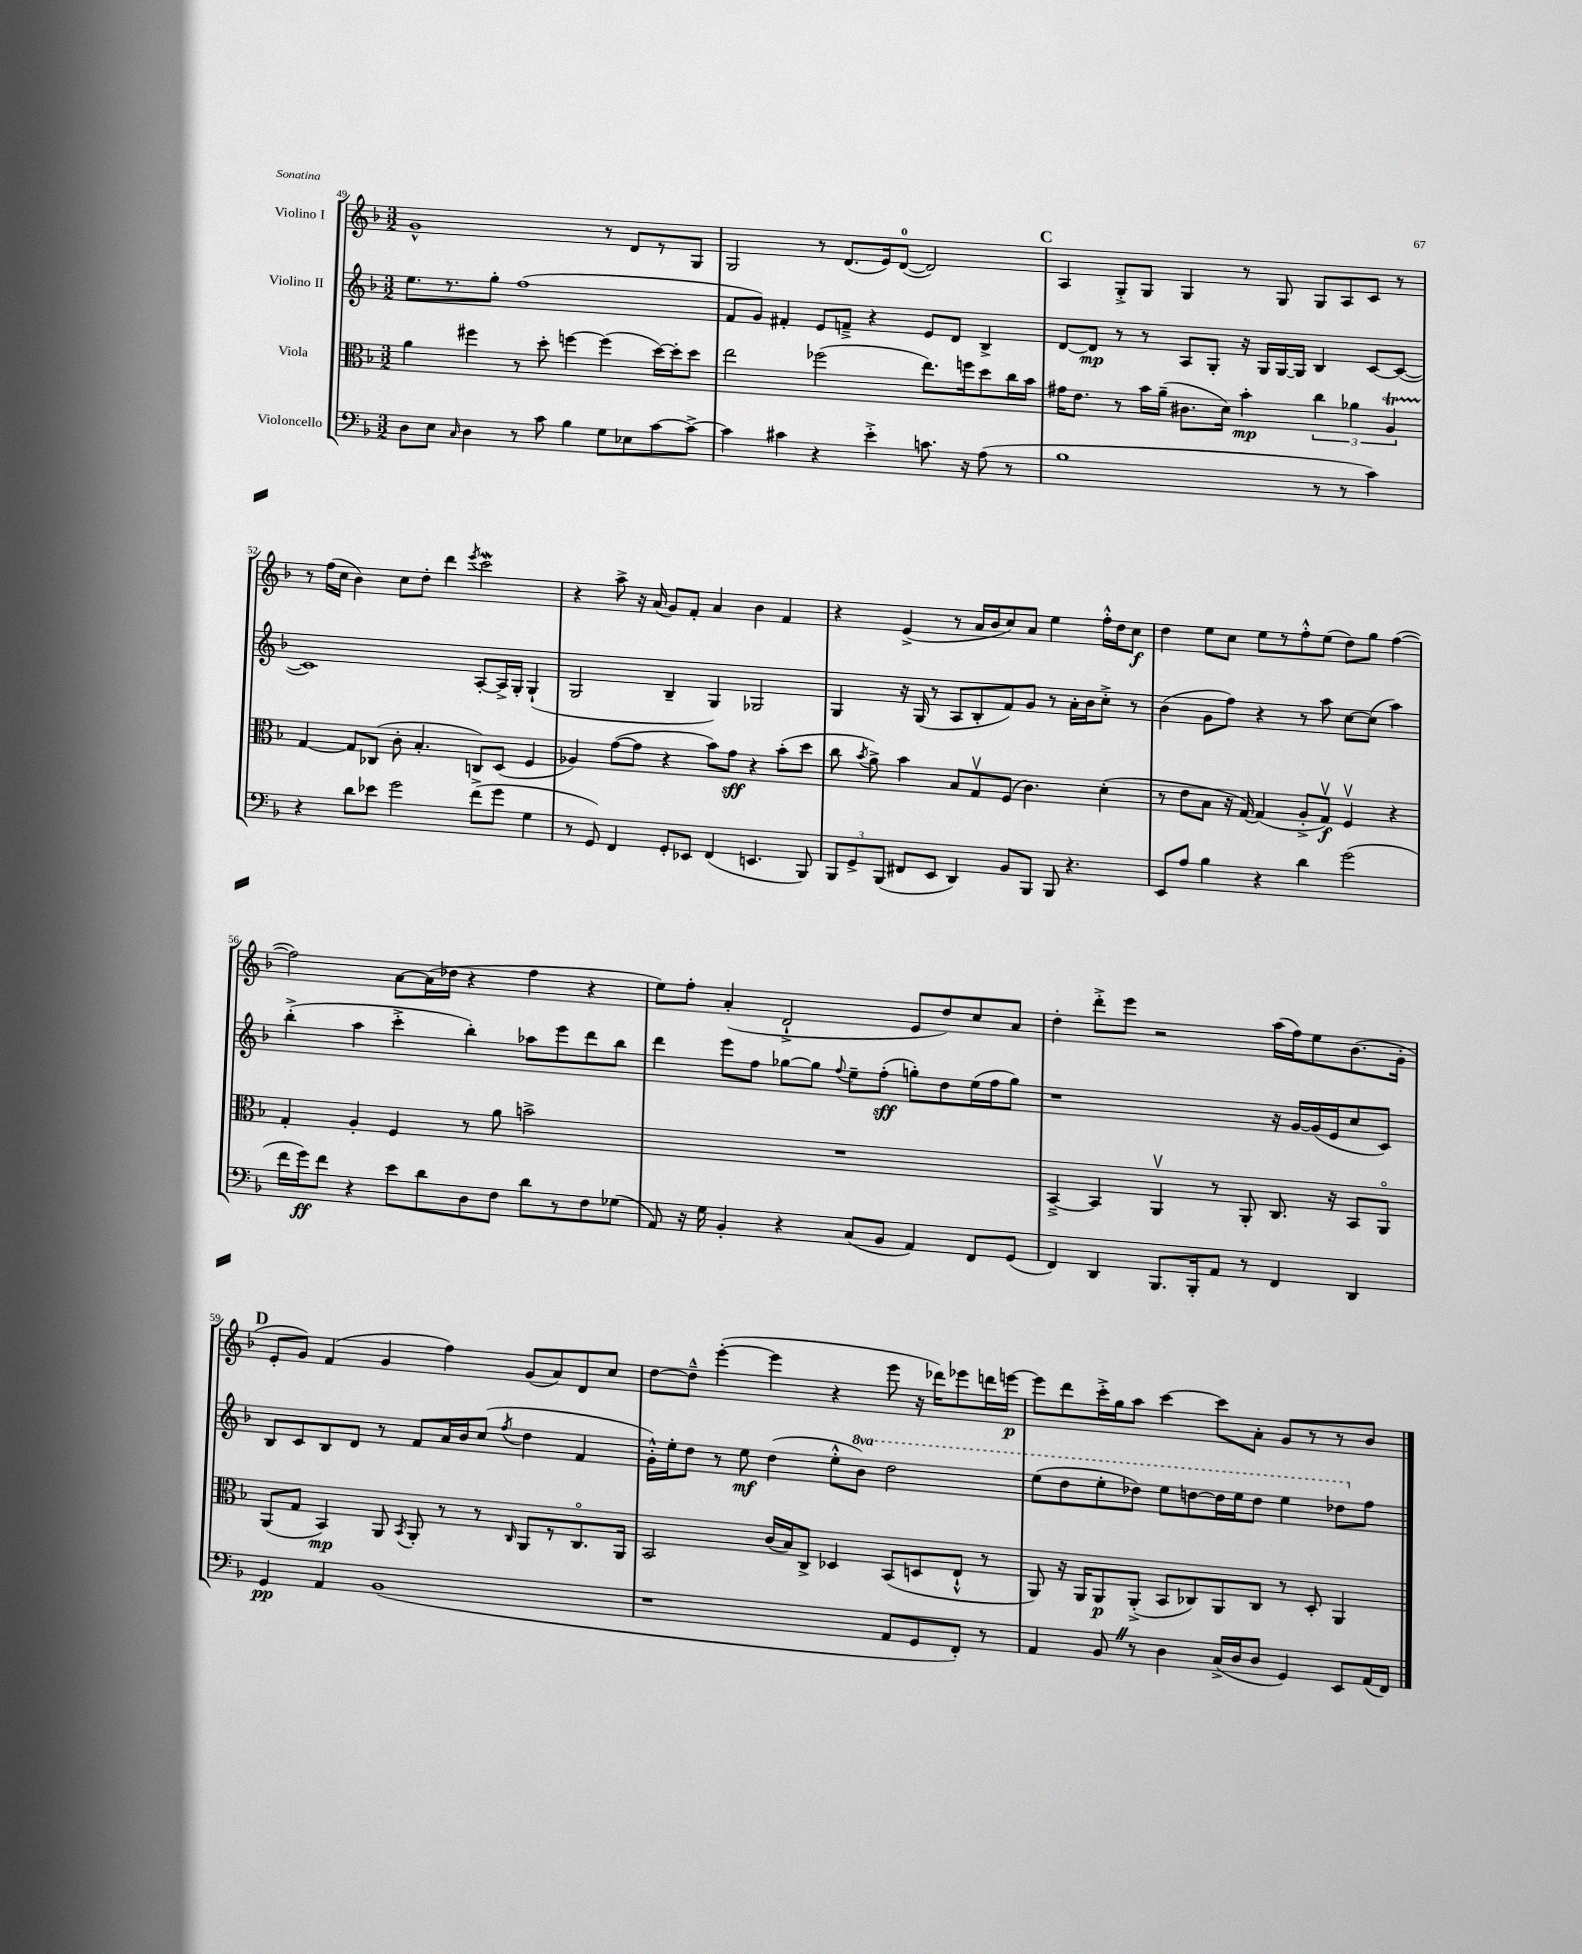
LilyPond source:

<<
\new StaffGroup <<
\new Staff = "s0" \with { instrumentName = "Violino I" } {
    \clef treble \key f \major \numericTimeSignature \time 3/2
    \autoBeamOff g'1-^ r8 d'8[ r8 g8] |
    g2 r8 d'8.[( e'16) d'8]-0~( d'2) |
    \mark \markup { \bold "C" } a4 g8[-.-> g8] g4 r8 g8 g8[ a8 c'8] r8 |
    r8 f''16[( c''16] bes'4) c''8[ d''8]-. d'''4 \acciaccatura { e'''8 } c'''2\mordent |
    r4 a''8-> r16 a'16( g'8[) f'8]-. a'4 bes'4 f'4 |
    r4 e'4->( r8 a'16[ bes'16 c''8) a'8] e''4 f''16[-.-^ d''16 c''8]\f |
    d''4 e''8[ c''8] e''8[ r8 f''8-.-^ e''8]( d''8[) g''8] f''4~( |
    f''2) a'8[~ a'16( des''16] r4 f''4 r4 |
    e''8[) f''8]-. a'4-.( d'2-!-> e'8[ d''8) c''8 a'8] |
    d''4-. d'''8[-.-> e'''8] r2 a''16[( f''16) e''8 bes'8.( g'16]-. |
    \mark \markup { \bold "D" } e'8[-. g'8]) f'4( g'4 f''4) g'8[( a'8) d'8 c''8] |
    d''8[~ d''8]---^ e'''4~-.( e'''4 r4 e'''8 r16 des'''16[) ees'''8 d'''16 e'''16]~\p |
    e'''8[ d'''8 c'''16-.-> g''16 a''8] c'''4~ c'''8[ a'8]-. g'8[ r8 r8 bes'8] \bar "|." |
}
\new Staff = "s1" \with { instrumentName = "Violino II" } {
    \clef treble \key f \major \numericTimeSignature \time 3/2 \set Staff.ottavationMarkups = #ottavation-simple-ordinals
    \autoBeamOff e''8.[ r8. g''8]-. f''1( |
    f'8[ g'8]) fis'4-. e'8[ f'8]---> r4 e'8[ d'8] bes4-> |
    \mark \markup { \bold "C" } d'8[~ d'8]\mp r8 r8 a8[ g8]-. r16 g16[ g16~ g16] bes4 c'8[~ c'8]~( |
    c'1) a8[~-. a16-> g16]-. g4-!( |
    g2 bes4-- g4) ges2 |
    g4 r16 g16( r8 a8[ bes8-. f'8) g'8] r8 a'16[-. bes'16 c''8]-.-> r8 |
    bes'4( g'8[ f''8]) r4 r8 a''8 c''8[~ c''8]( a''4) |
    bes''4-.->( a''4 c'''4-.-> bes''4-.) aes''8[ e'''8 d'''8 bes''8] |
    d'''4 e'''8[ f''8] ges''8[~ ges''8] \appoggiatura { f''8 } e''8[-- f''8]-.\sff( g''8[-.) d''8 e''16( f''16 g''8]) |
    r1 r16 g'16[~ g'16( e'16 c''8 c'8]) |
    \mark \markup { \bold "D" } bes8[ c'8 bes8 d'8] r8 f'8[ a'16 bes'16 c''8]( \acciaccatura { f''8 } d''4 f'4 |
    g'16[-.-^) e''16-. d''8] r8 e''8\mf d''4( e''8[-.-^ \ottava #1 bes''8]) d'''2 |
    e'''8[( d'''8 e'''8-. des'''8]) e'''8[ d'''8~ d'''16 e'''16 d'''8] e'''4 des'''8[ \ottava #0 f''8] \bar "|." |
}
\new Staff = "s2" \with { instrumentName = "Viola" } {
    \clef alto \key f \major \numericTimeSignature \time 3/2
    \autoBeamOff a'4 fis''4 r8 d''8-. f''4~ f''4( d''16[~) d''16-. d''8] |
    e''2 fes''2( e''8.[) f''16 d''8 c''16 bes'16] |
    \mark \markup { \bold "C" } gis'16[ e'8.] r8 bes'16[ a'16]--( cis'8.[ d'16]) bes'4-.\mp \tuplet 3/2 { c''4 aes'4 a4\startTrillSpan } |
    g4~\stopTrillSpan g8[ ces8]( c'8-. bes4.-. c8[) d8]( f4 |
    aes4) g'8[~( g'8] r4 bes'8[) g'8]\sff r4 bes'8[-.( d''8] |
    c''8 \acciaccatura { bes'8 } a'8->) bes'4 bes8[ g8\upbow f8]( c'4.) d'4-.( |
    r8 e'8[ bes8] r16 g16~) g4( a8[-.-> g8]\upbow\f) f4\upbow r4 |
    g4-. a4-. f4 r8 a'8 b'2-> |
    R1. |
    bes,4~---> bes,4 a,4\upbow r8 a,8-. c8. r16 bes,8[ a,8]\flageolet |
    \mark \markup { \bold "D" } a,8[( g8] bes,4\mp) a,8 \acciaccatura { bes,8 } a,8-. r8 r8 \grace { c16 } a,8[ r8 c8.\flageolet a,16] |
    bes,2 c'16[( bes16) c8]-> des4 bes,8[( d8 e8]-!-^ r8 |
    a,8) r16 a,16[ a,8\p a,8]-.->( bes,8[ ces8) a,8 ces8] r8 d8-. a,4 \bar "|." |
}
\new Staff = "s3" \with { instrumentName = "Violoncello" } {
    \clef bass \key f \major \numericTimeSignature \time 3/2
    \autoBeamOff d8[ e8] \grace { c16 } d4 r8 c'8 bes4 g8[ ees8 c'8~ c'8]~-> |
    c'4 cis'4 r4 e'4-.-> c'8. r16 a8( r8 |
    \mark \markup { \bold "C" } bes1 r8 r8 c'4) |
    r4 d'8[ ees'8] g'2 f'8[->( g'8] g4 |
    r8 g,8) f,4 g,8[-. ees,8] f,4( e,4. bes,,8) |
    \tuplet 3/2 { bes,,8[ g,8-> bes,,8]( } fis,8[ e,8] d,4) bes,8[ bes,,8] bes,,8 r4. |
    e,8[ a8] bes4 r4 d'4 g'2( |
    f'16[ g'16\ff) f'8] r4 e'8[ d'8 d8 f8] d'8[ r8 f8 ges8]( |
    a,8) r16 g16 bes,4-. r4 c8[( bes,8] a,4) f,8[ g,8]( |
    f,4) d,4 bes,,8.[ bes,,16-. a,8] r8 f,4 d,4 |
    \mark \markup { \bold "D" } g,4\pp a,4 bes,1( |
    r1 a,8[ g,8 f,8]-.) r8 |
    a,4 bes,8 \once \override BreathingSign.text = \markup { \musicglyph "scripts.caesura.straight" } \breathe r8 d4 c16[->( d16 d8] g,4) e,8[ a,16( f,16]) \bar "|." |
}
>>
>>
\layout { \context { \Score currentBarNumber = #49 } }
